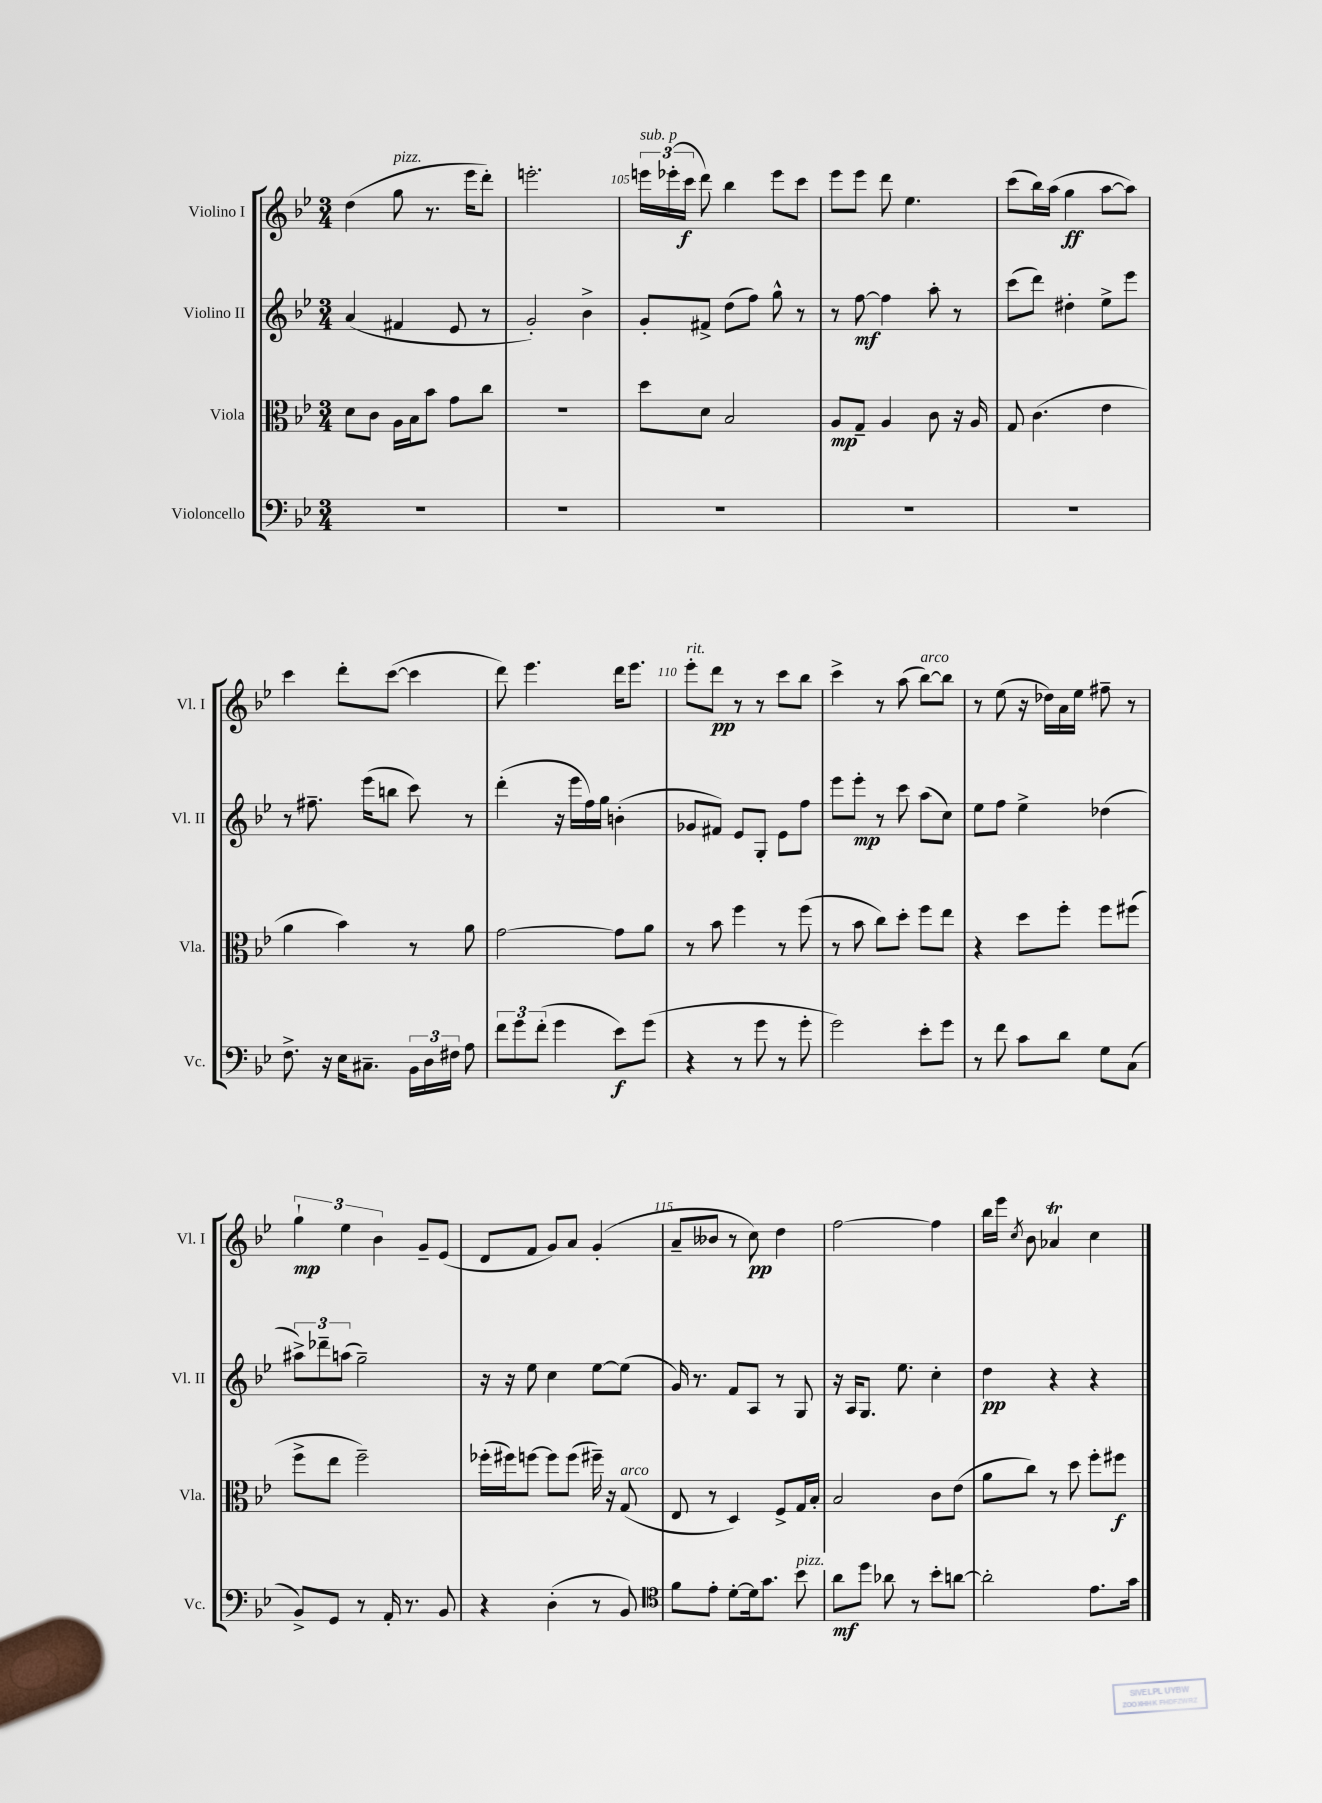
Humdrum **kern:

**kern	**kern	**kern	**kern
*staff4	*staff3	*staff2	*staff1
*clefF4	*clefC3	*clefG2	*clefG2
*k[b-e-]	*k[b-e-]	*k[b-e-]	*k[b-e-]
*M3/4	*M3/4	*M3/4	*M3/4
2.r	8d	(4a	(4dd
.	8c	.	.
.	16A	4f#	8gg
.	16B-	.	.
.	8b-	.	8.r
.	8g	8e-	.
.	.	.	16eee-
.	8cc	8r	8ddd')
=	=	=	=
2.r	2.r	2g')	2.eee'
.	.	4b-^	.
=	=	=	=
2.r	8dd	8g'	24eee
.	.	.	(24eee-'
.	.	.	24ccc
.	8d	8f#^	8ddd)
.	2B-	(8dd	4bb-
.	.	8ff)	.
.	.	8gg^^	8eee-
.	.	8r	8ccc
=	=	=	=
2.r	8A	8r	8eee-
.	8G~	[8ff	8eee-
.	4A	4ff]	8ddd
.	.	.	4.ee-
.	8c	8aa'	.
.	16r	8r	.
.	16A	.	.
=	=	=	=
2.r	8G	(8ccc	(8ccc
.	(4.c	8ddd)	16bb-)
.	.	.	(16aa
.	.	4dd#'	4gg
.	4e-	8ee-^	[8aa
.	.	8eee-	8aa])
=	=	=	=
8.F^	4a	8r	4ccc
.	.	8.ff#~	.
16r	.	.	.
16E-	4b-)	.	8ddd'
8.C#~	.	(16eee-	.
.	.	8bb	([8ccc
24BB-	8r	8ccc)	4ccc]
24D	.	.	.
24F#	.	.	.
8A	8a	8r	.
=	=	=	=
12f	[2g	(4ddd'	8ddd)
12g	.	.	.
.	.	.	4.eee-
(12f'	.	.	.
4g	.	16r	.
.	.	16eee-	.
.	.	16ff)	.
.	.	16gg	.
8e-)	8g]	(4b'	16ddd
.	.	.	8.eee-
(8g	8a	.	.
=	=	=	=
4r	8r	8g-	8eee-'
.	8b-	8f#)	8ddd
8r	4ff	8e-	8r
8g	.	8G'	8r
8r	8r	8e-	8ccc
8g'	(8ff	8ff	8bb-
=	=	=	=
2g)	8r	8eee-	4ccc^
.	8b-	8eee-'	.
.	8cc)	8r	8r
.	8dd'	8ccc	(8aa
8e-'	8ff	(8aa	[8bb-)
8g	8ee-	8cc)	8bb-]
=	=	=	=
8r	4r	8ee-	8r
8f	.	8ff	(8ee-
8c	8dd	4ee-^	16r
.	.	.	16dd-)
8d	8ff'	.	16a
.	.	.	16ee-
8G	8ff	(4dd-	8ff#~
(8C	(8ff#	.	8r
=	=	=	=
8BB-^)	8ff^	12aa#^)	6gg`
.	.	12ddd-~	.
8GG	8ee-	.	.
.	.	(12aa	6ee-
8r	2ff~)	2gg~)	.
.	.	.	6b-
16AA'	.	.	.
8.r	.	.	.
.	.	.	8g~
8BB-	.	.	(8e-
=	=	=	=
4r	(16ff-'	16r	8d
.	16ff#)	16r	.
.	[8ff	8ee-	8f
(4D'	8ff]	4cc	8g)
.	(8ff	.	8a
8r	16ff#~)	[8ee-	(4g'
.	16r	.	.
8BB-)	(8G	(8ee-]	.
=	=	=	=
*clefC4	*	*	*
8f	8E-	16g)	8a~
.	.	8.r	.
8e-'	8r	.	8b--
[8d'	4D)	8f	8r
16d]	.	8A	8cc)
8.g	.	.	.
.	8F^	8r	4dd
8b-	16G	8G	.
.	16B-'	.	.
=	=	=	=
8a	2B-	16r	[2ff
.	.	16A	.
8dd	.	8.G	.
8a-	.	.	.
.	.	8.ee-	.
8r	.	.	.
8b-'	8c	4cc'	4ff]
[8a	(8e-	.	.
=	=	=	=
2a']	8a	4dd	16bb-
.	.	.	16eee-
.	.	.	8qcc
.	8cc)	.	8b-
.	8r	4r	4a-
.	8dd	.	.
8.e-	8ff'	4r	4cc
.	8ff#	.	.
16g	.	.	.
==	==	==	==
*-	*-	*-	*-
